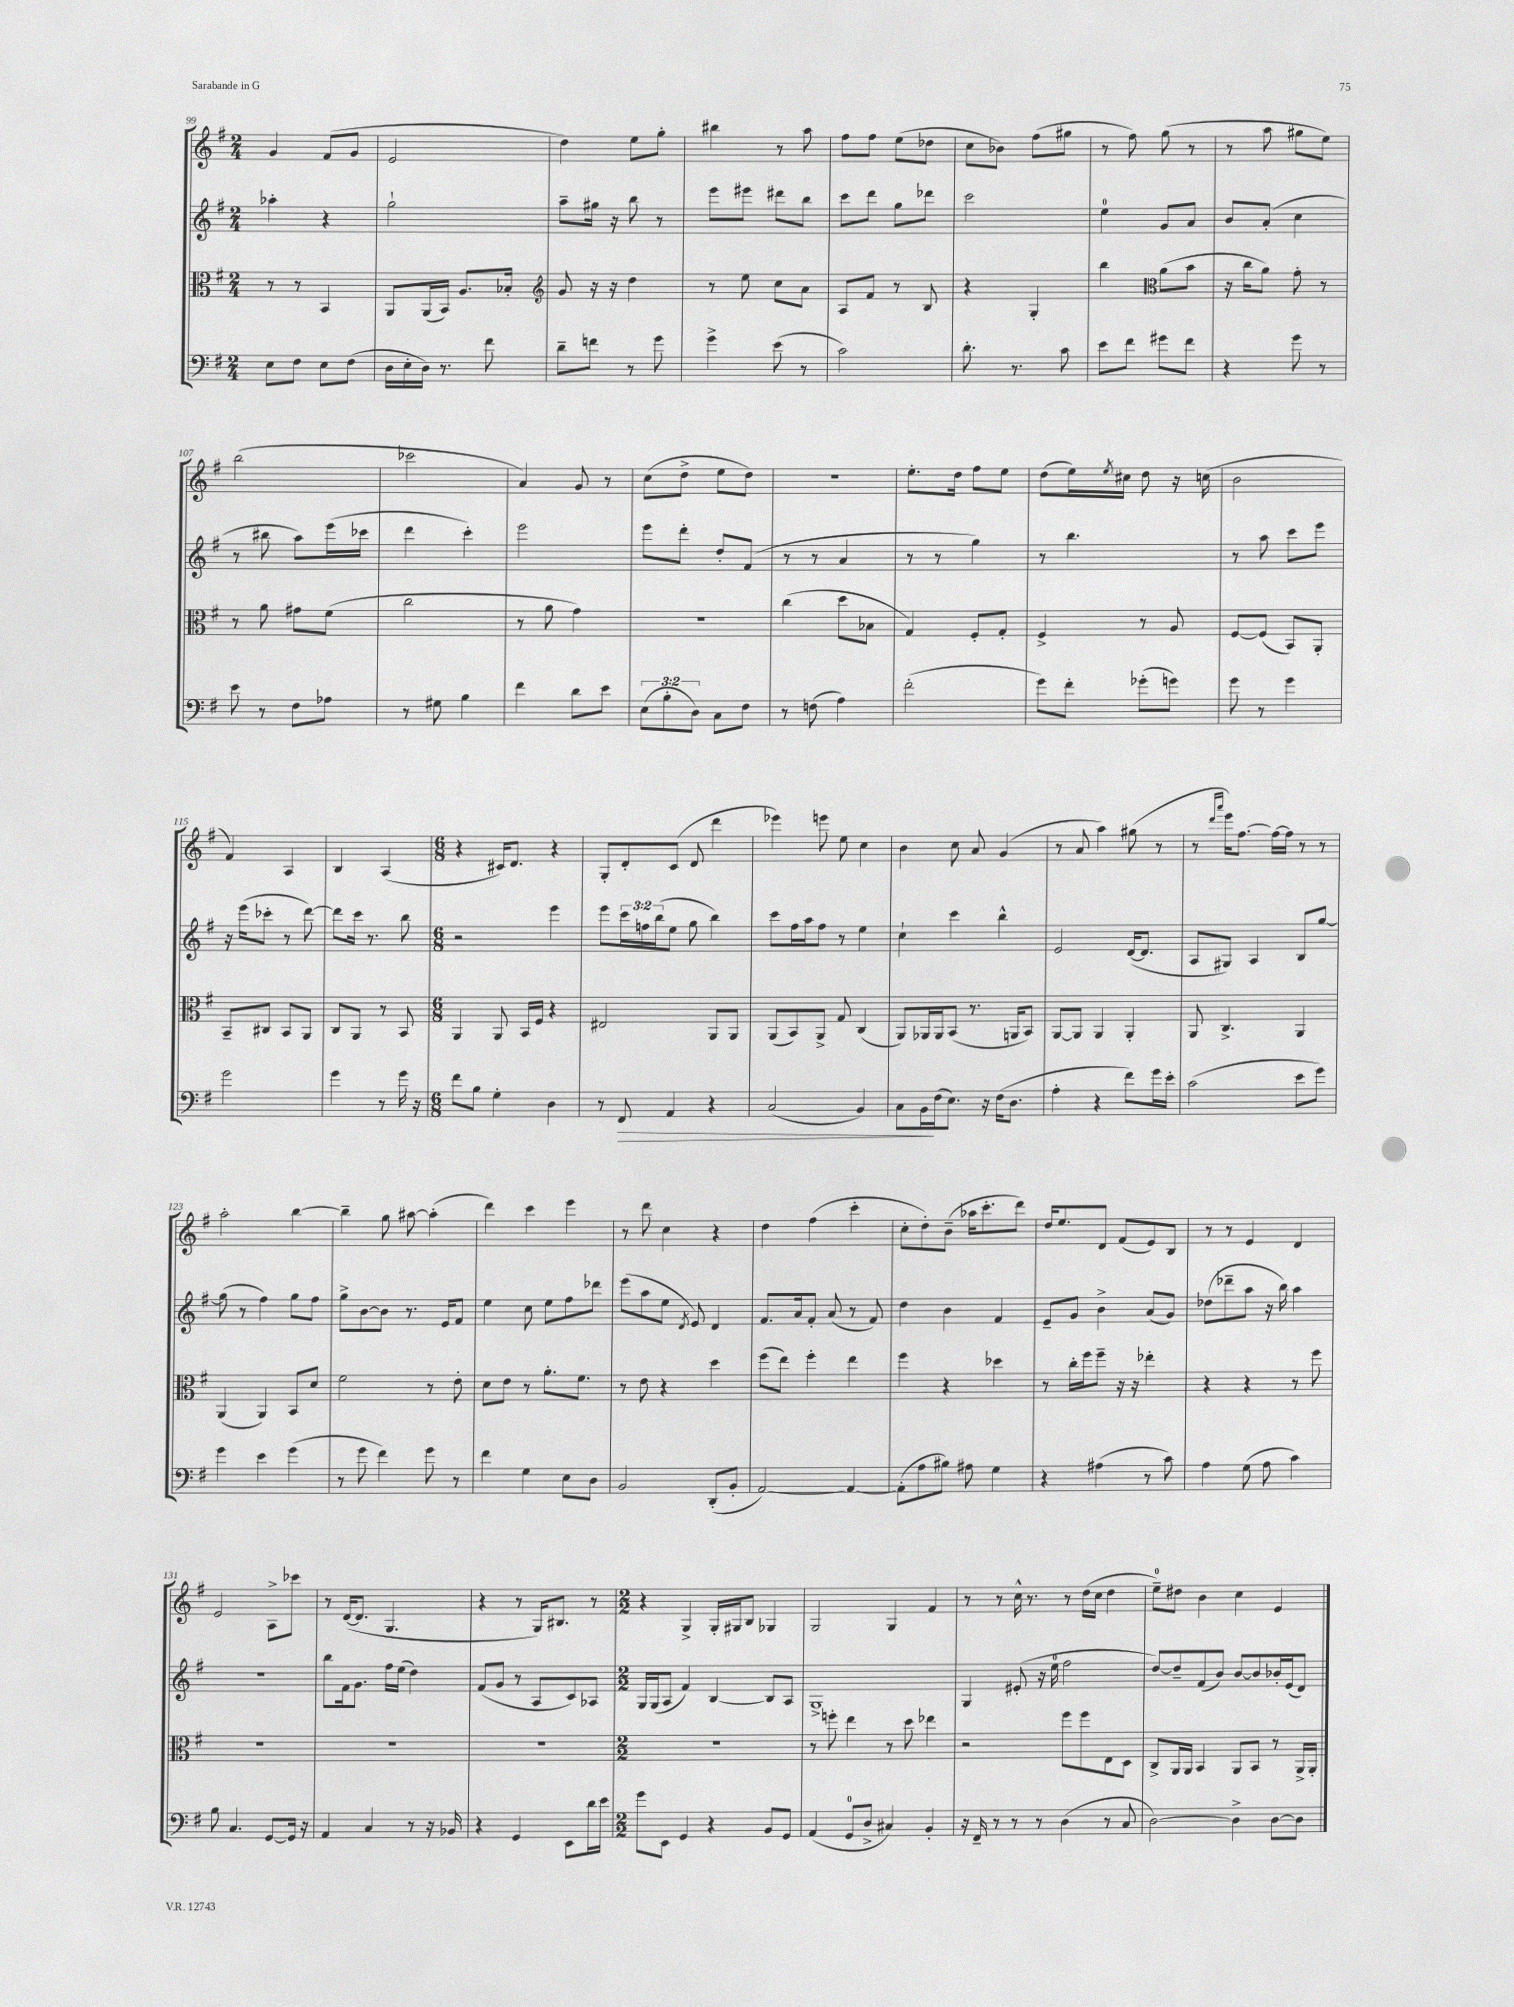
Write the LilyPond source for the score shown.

<<
\new StaffGroup <<
\new Staff = "s0" {
    \clef treble \key g \major \numericTimeSignature \time 2/4
    g'4 fis'8( g'8 |
    e'2 |
    d''4) e''8 g''8-. |
    bis''4 r8 a''8 |
    fis''8 fis''8 e''8( des''8 |
    c''8 bes'8) fis''8( gis''8 |
    r8 fis''8) g''8( r8 |
    r8 a''8 gis''8 e''8) |
    b''2( |
    ces'''2 |
    a'4) g'8 r8 |
    c''8( d''8-> e''8 d''8) |
    r2 |
    e''8.-. d''16 fis''8 e''8 |
    d''8( e''16) \acciaccatura { e''8 } cis''16 d''8 r16 c''16( |
    b'2 |
    fis'4) a4 |
    b4 a4( |
    \numericTimeSignature \time 6/8 r4 cis'16) d'8. r4 |
    g8-. d'8-. c'8( d'8 d'''4 |
    ees'''4) e'''8 e''8 c''4 |
    b'4 c''8 a'8 g'4( |
    r8 a'8 a''4) gis''8( r8 |
    r8 \grace { d'''16 a'''16 } e'''16) fis''8.~ fis''16~ fis''16 r8 r8 |
    a''2-. b''4~ |
    b''4-- g''8 ais''8~ ais''4-.( |
    d'''4) c'''4 e'''4 |
    r8 d'''8 c''4 r4 |
    d''4 fis''4( c'''4-. |
    c''8-. d''8-.) b'8--( aes''16 c'''8.-. d'''8) |
    d''16 e''8. d'8 fis'8( e'8) b8 |
    r8 r8 e'4 d'4 |
    e'2 a8-> ces'''8 |
    r8 d'16~( d'8. g4. |
    r4 r8 g16) bis8. r8 |
    \numericTimeSignature \time 2/2 r4 g4-> g16-. gis16 b8 ges4 |
    g2 g4 fis'4 |
    r8 r8 c''16-^ r8. r8 d''16( c''16 d''4 |
    e''8-0--) dis''8 b'4 c''4 e'4 \bar "|." |
}
\new Staff = "s1" {
    \clef treble \key g \major \numericTimeSignature \time 2/4 \override Staff.TupletNumber.text = #tuplet-number::calc-fraction-text
    aes''4-. r4 |
    g''2-! |
    a''8-- gis''16 r16 b''8 r8 |
    e'''8 eis'''8 dis'''8 b''8 |
    c'''8 d'''8 g''8 des'''8 |
    c'''2 |
    e''4-0 g'8 a'8 |
    b'8 a'8-.( c''4 |
    r8 bis''8 a''8) e'''16( ces'''16 |
    d'''4 c'''4-.) |
    e'''2 |
    e'''8 d'''8-. d''8-. fis'8( |
    r8 r8 a'4 |
    r8 r8 g''4) |
    r8 b''4. |
    r8 a''8 c'''8 e'''8 |
    r16 e'''16( ces'''8-. r8 d'''8~) |
    d'''8 c'''16 r8. b''8 |
    \numericTimeSignature \time 6/8 r2 e'''4 |
    e'''8 \tuplet 3/2 { c'''16 f''16 b''16( } e''8 g''8 b''4) |
    c'''8 fis''16 a''16 fis''8 r8 e''4 |
    c''4-! c'''4 b''4-^ |
    e'2 d'16~( d'8. |
    a8 gis8) a4 b8 g''8~ |
    g''8( r8 fis''4) g''8 fis''8 |
    g''8-> b'8~ b'8 r8. e'16 fis'8 |
    e''4 c''8 e''8 fis''8 des'''8 |
    e'''8( a''8 e''8 \acciaccatura { d'8 } e'8) d'4 |
    fis'8. a'16 fis'8-. a'8( r8 fis'8) |
    d''4 b'4 fis'4 |
    e'8-- g'8 b'4-> a'8( g'8) |
    des''8( des'''8-- a''8 r16 b''16) a''4 |
    R2. |
    b''8 fis'16 g'8. fis''16 e''16( d''4) |
    fis'8( g'8 r8 a8 c'8) aes8 |
    \numericTimeSignature \time 2/2 g16 g16( a8 fis'4) b4~ b8 a8 |
    g1-> |
    g4 eis'8-.( r16 e''16-0 fis''2 |
    d''8~) d''8-- fis'8( b'8) b'8~ b'8 bes'16-. e'16( d'8) \bar "|." |
}
\new Staff = "s2" {
    \clef alto \key g \major \numericTimeSignature \time 2/4
    r8 r8 b,4 |
    a,8 a,16( b,16) a8. bes16-. |
    \clef treble g'8 r16 r16 d''4 |
    r8 e''8 c''8 a'8 |
    a8 fis'8 r8 b8 |
    r4 g4-. |
    b''4 \clef alto a'8( b'8 |
    r16 c''16 a'8) g'8-. r8 |
    r8 a'8 gis'8 fis'8( |
    c''2 |
    r8 a'8 g'4) |
    R2 |
    c''4( d''8 bes8 |
    g4) fis8-. g8-. |
    fis4-> r8 a8 |
    fis8~ fis8( b,8) a,8-. |
    b,8-- cis8 b,8 a,8 |
    c8 a,8 r8 b,8 |
    \numericTimeSignature \time 6/8 a,4 a,8 b,16 fis16 r4 |
    eis2 a,8 a,8 |
    a,8( b,8) a,8-> g8 c4( |
    a,8) aes,16 aes,16 b,8( r8. a,16 b,8) |
    a,8~ a,8 a,4 a,4-. |
    a,8 c4.-> a,4 |
    a,4( a,4) b,8 d'8 |
    fis'2 r8 e'8-. |
    d'8 e'8 r8 a'8.-. fis'8. |
    r8 e'8 r4 d''4 |
    fis''8( e''8) fis''4-. e''4 |
    fis''4 r4 des''4 |
    r8 c''16-. fis''16 fis''8-- r16 r16 ees''4-. |
    r4 r4 r8 fis''8 |
    R2. |
    R2. |
    R2. |
    \numericTimeSignature \time 2/2 R1 |
    r8 f''8-. e''4 r8 d''8 ees''4 |
    r2 fis''8 fis''8 e8 d8 |
    c8-> a,16 a,16 b,4 a,8 b,8 r8 a,16-> a,16-. \bar "|." |
}
\new Staff = "s3" {
    \clef bass \key g \major \numericTimeSignature \time 2/4 \override Staff.TupletNumber.text = #tuplet-number::calc-fraction-text
    e8 fis8 e8 fis8( |
    d16 e16-. d16) r8. fis'8 |
    d'8-- f'8 r8 g'8 |
    g'4-> e'8( r8 |
    c'2) |
    d'8.-. r8. c'8 |
    e'8 fis'8 gis'8 fis'8 |
    r4 g'8 r8 |
    e'8 r8 fis8 aes8 |
    r8 gis8 b4 |
    fis'4 d'8 e'8 |
    \tuplet 3/2 { e8( b8-. d8) } c8 fis8 |
    r8 f8( a4) |
    fis'2-.( |
    g'8) fis'8-. ges'8-.( g'8) |
    g'8 r8 g'4 |
    g'2 |
    g'4 r8 g'16 r16 |
    \numericTimeSignature \time 6/8 fis'8 b8 g4-. d4 |
    r8 fis,8\> a,4 r4 |
    c2( b,4) |
    c8 b,16\! fis16( e8.) r16 fis16( d8. |
    a4-. r4 fis'8) g'16 e'16-. |
    c'2( e'8 g'8) |
    g'4 e'4 g'4( |
    r8 g'8 fis'4) g'8 r8 |
    fis'4 g4 e8 d8 |
    b,2 d,8-.( b,8-. |
    a,2~) a,4~ |
    a,8-.( a8 bis8) ais8 g4 |
    r4 ais4( r8 c'8) |
    a4 g8( a8 c'4) |
    b8 c4. g,8~ g,16 r16 |
    a,4 c4 r8 r16 bes,16 |
    r4 g,4 e,8 d'16 e'16 |
    \numericTimeSignature \time 2/2 g'8 e,8 g,4 r4 b,8 g,8 |
    a,4( g,8-0 d8-> cis4) b,4-. |
    r16 fis,16-- r8 r8 r8 d4( r8 c8 |
    d2~) d4-> d8~ d8 \bar "|." |
}
>>
>>
\layout { \context { \Score currentBarNumber = #99 } }
